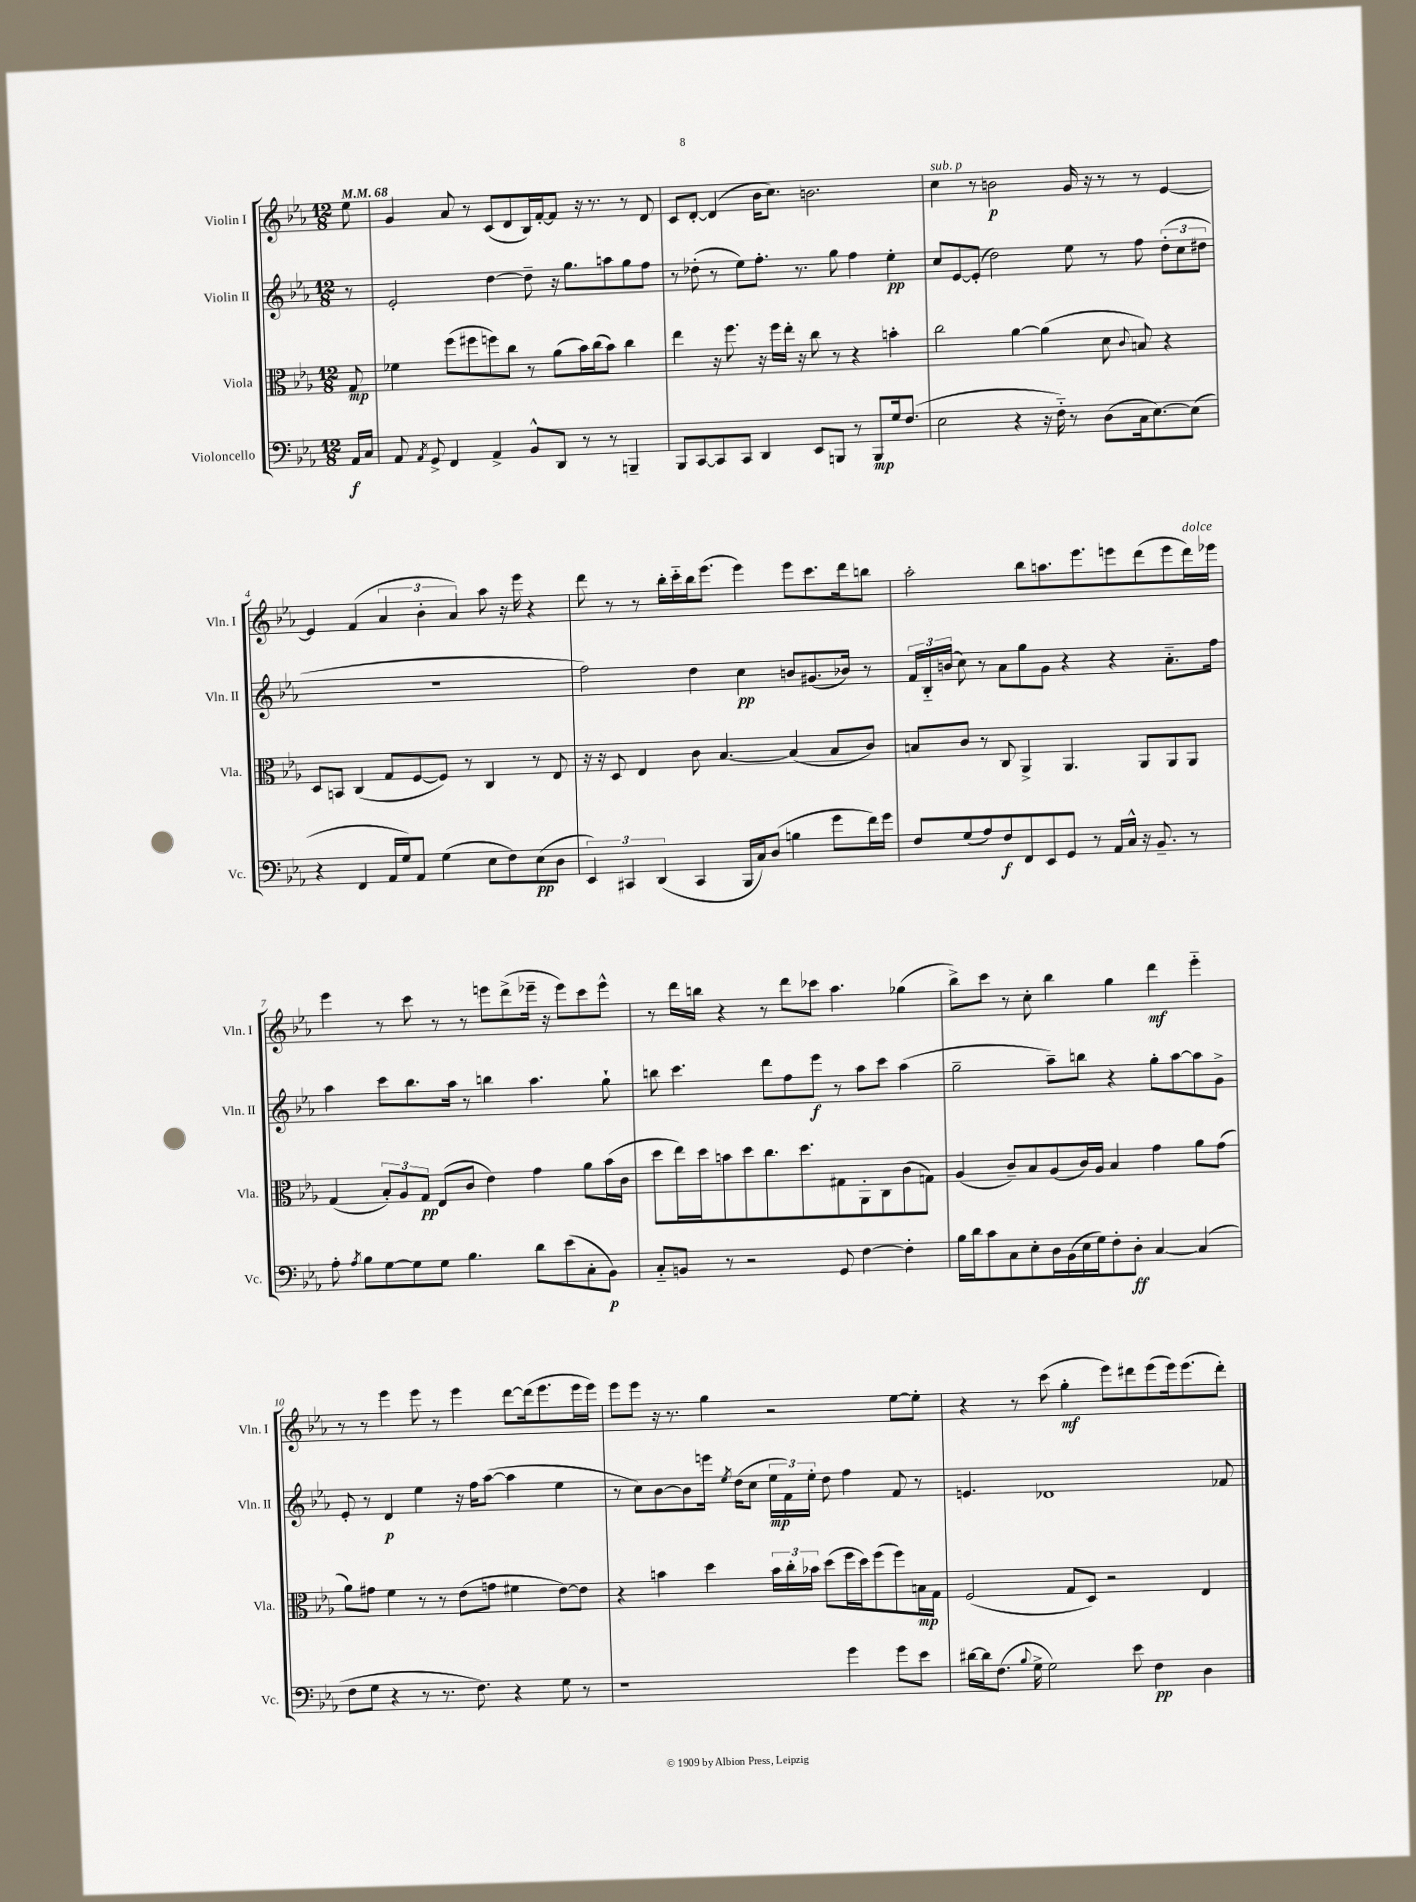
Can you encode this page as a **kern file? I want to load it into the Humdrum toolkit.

**kern	**kern	**kern	**kern
*staff4	*staff3	*staff2	*staff1
*clefF4	*clefC3	*clefG2	*clefG2
*k[b-e-a-]	*k[b-e-a-]	*k[b-e-a-]	*k[b-e-a-]
*M12/8	*M12/8	*M12/8	*M12/8
*MM68	*MM68	*MM68	*MM68
16AA-	8G	8r	8ee-
16C	.	.	.
=	=	=	=
8AA-	4f-	2e-'	4g
8qAA-	.	.	.
8GG^	.	.	.
4FF	(8ff	.	8a-
.	8ff#	.	8r
4AA-^	8ff)	[4dd	(8c
.	8cc	.	8d
8BB-^^	8r	8dd~]	16B-)
.	.	.	[16f'
8DD	(8a-	16r	8f]
.	.	8.gg	.
8r	16b-)	.	16r
.	(16cc	.	8.r
8r	8b-)	8aa	.
4BBB~	4cc	8gg	8r
.	.	8ff	8d
=	=	=	=
8BBB-	4ee-	8r	8c
[8CC	.	(8dd-'	[8d'
8CC]	16r	8r	(4d]
.	8.ff	.	.
8CC	.	8ee-)	.
4DD	16r	8.ff'	16b-
.	16ff	.	8.cc)
.	16ee-'	.	.
.	16r	8.r	.
8EE-	8cc	.	2.b
8BBB	8r	8gg	.
8r	4r	4ff	.
8BBB	.	.	.
16G	4b'	4ee-'	.
(8.F	.	.	.
=	=	=	=
2E-	2cc	8cc	4cc
.	.	[8e-	.
.	.	(8e-']	8r
.	.	2dd)	2b
4r	[4a-	.	.
16r	(4a-]	.	.
16F'~)	.	.	.
8r	.	8ee-	16g
.	.	.	16r
(8D	8d	8r	8r
.	8qqc	.	.
16C	8B)	8ff	8r
[8.E-)	.	.	.
.	4r	(12dd'	[4e-
.	.	12cc	.
(8E-]	.	.	.
.	.	12dd#	.
=	=	=	=
4r	8D	1.r	4e-]
.	8BB	.	.
4FF	(4C	.	(4f
16AA-	8G	.	6a-
16G)	.	.	.
8AA-	[8F	.	.
.	.	.	6b-'
(4G	8F])	.	.
.	.	.	6a-)
.	8r	.	.
8E-	4C	.	8aa-
8F)	.	.	16r
.	.	.	16eee-
(8E-	8r	.	4r
8D	8E-	.	.
=	=	=	=
6EE-)	16r	2ff)	8ddd
.	16r	.	.
.	8D	.	8r
6CC#	.	.	.
.	4E-	.	8r
(6DD	.	.	.
.	.	.	16bb-'
.	.	.	16ccc'~
4CC#	8c	4dd	16bb-
.	.	.	(8.eee-
.	[4.B-	.	.
16BBB-	.	4cc	4eee-)
16C)	.	.	.
(8D	.	.	.
4B	(4B-]	8b	8eee-
.	.	(8.g#	8.ccc
8g	8B-	.	.
.	.	16b-)	16ddd
16f)	8c)	8r	8bb
16g	.	.	.
=	=	=	=
8F	8B	24f	2aa-'
.	.	24B-'~	.
.	.	(24b	.
(8G	8c	8cc)	.
8A-)	8r	8r	.
8F	8C	8a-	.
8FF	4AA-^	8gg	8bb-
8EE-	.	8g	8.aa
8GG	4.AA-	4r	.
.	.	.	8.eee-
8r	.	.	.
16AA-	.	4r	8eee
16C^^	.	.	.
16r	8AA-	.	(8ddd
8.BB-~	.	.	.
.	8AA-	8.a-'~	8eee
8r	8AA-	.	16ddd)
.	.	16ff	16eee-
=	=	=	=
8A-'	(4G	4aa-	4eee-
8qA-	.	.	.
8B-	.	.	.
[8G	12B-')	8ccc	8r
.	12A-	.	.
8G]	.	8.bb-	8ccc
.	12G	.	.
8G	(8E-	.	8r
.	.	16aa-	.
4.B-	8c	8r	8r
.	4e-)	4bb	8eee
.	.	.	(8ddd^
8d	4g	4.aa-	16eee-~
.	.	.	16r
(8e-	.	.	8eee-)
8C'	8a-	.	8ccc
8BB-)	(16b-	8gg`	8eee-^^
.	16c	.	.
=	=	=	=
8C'~	8dd	8bb	8r
8BB	16ee-)	4.ccc	16ddd
.	16dd	.	16bb
8r	8b	.	4r
2r	8dd	.	.
.	8.cc	8ddd	8r
.	.	8ff	8ddd
.	8.dd	.	.
.	.	8eee-	8ccc-
8GG	8G#	8r	4.aa-
[4F	8AA-'	8aa-	.
.	8C	8ccc	.
4F']	(8c	(4aa-	(4gg-
.	8G)	.	.
=	=	=	=
16B-	(4A-	2gg~	8bb-^)
16d	.	.	.
8c	.	.	8ccc
8C	8c~)	.	8r
8E-'	8B-	.	8cc'
16D	(8A-	8aa-~)	4bb-
(16BB-	.	.	.
16E-	16c)	8bb	.
16G)	16A-	.	.
8F'	4B-	4r	4gg
8D'	.	.	.
[4C	4g	8gg'	4ddd
.	.	[8aa-	.
(4C]	8a-	8aa-]	4eee-'~
.	(8g	8g^	.
=	=	=	=
8F	8a-)	8e-'	8r
8G	8g#	8r	8r
4r	4f	4d	4eee-
8r	8r	4ee-	8eee-
8.r	8r	.	8r
.	(8e-	16r	4eee-
8.F)	.	16ff	.
.	8g	([8aa-	.
4r	4f#	4aa-]	[8ddd
.	.	.	(16ddd]
.	.	.	8.eee-
8G	[8e-)	4ee-	.
8r	8e-]	.	16eee-
.	.	.	16eee-)
=	=	=	=
1r	4r	8r	8eee-
.	.	8cc)	8eee-
.	4b	[8b-	16r
.	.	.	8.r
.	.	8b-]	.
.	4dd	16eee	4gg
.	.	8qee-	.
.	.	(16dd	.
.	.	8cc	.
.	24b	24ee-	2r
.	24cc'	24f)	.
.	24b-	24ee-'	.
.	(8dd	8dd	.
4g	16ff	4ff	.
.	16dd)	.	.
.	(8ff	.	.
8g	8ff)	8f	[8ee-
8e-	16B	8r	8ee-']
.	16G	.	.
=	=	=	=
[16d#	(2F	4.e	4r
16d#]	.	.	.
(8.F	.	.	.
.	.	.	8r
8qqB-	.	.	.
16G^	.	.	.
2G)	.	1d-	(8ccc
.	8G	.	4gg'
.	8D)	.	.
.	2r	.	8eee-)
8e-	.	.	8ddd#
4F	.	.	(8eee-
.	.	.	16eee-)
.	.	.	(8.eee-
4D	4E-	.	.
.	.	8f-	8ddd#')
==	==	==	==
*-	*-	*-	*-
